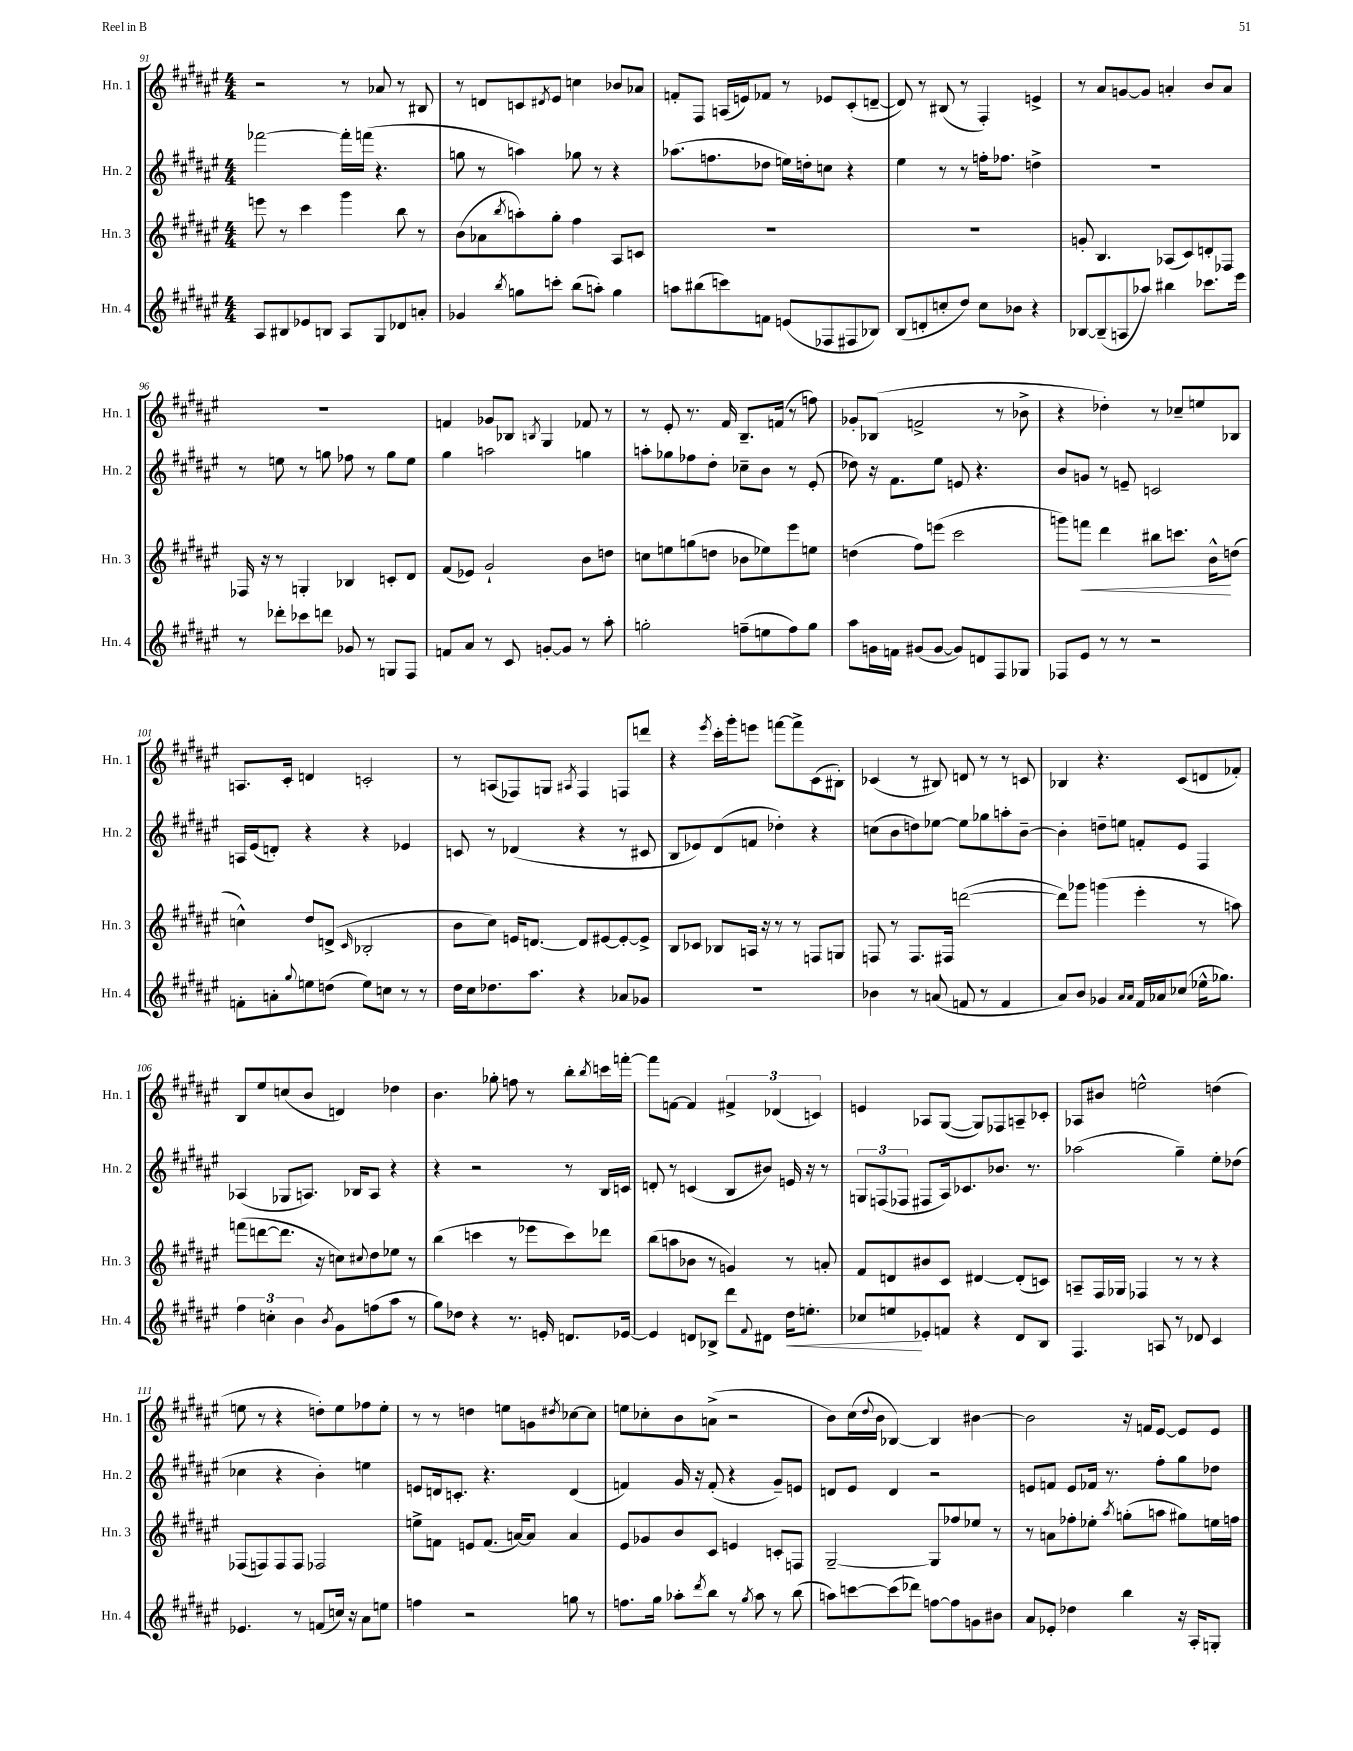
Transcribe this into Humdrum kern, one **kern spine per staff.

**kern	**dynam	**kern	**dynam	**kern	**kern
*part4	*part4	*part3	*part3	*part2	*part1
*staff4	*staff4	*staff3	*staff3	*staff2	*staff1
*I"Hn. 4	*	*I"Hn. 3	*	*I"Hn. 2	*I"Hn. 1
*I'Hn. 4	*	*I'Hn. 3	*	*I'Hn. 2	*I'Hn. 1
*clefG2	*	*clefG2	*	*clefG2	*clefG2
*k[f#c#g#d#a#e#]	*	*k[f#c#g#d#a#e#]	*	*k[f#c#g#d#a#e#]	*k[f#c#g#d#a#e#]
*M4/4	*	*M4/4	*	*M4/4	*M4/4
=91	=91	=91	=91	=91	=91
8A#/L	.	8eeen\	.	[2fff-X\	2r
8B#X/	.	8r	.	.	.
8e-X/	.	4ccc#\	.	.	.
8Bn/J	.	.	.	.	.
8A#/L	.	4ggg#\	.	16fff-'\LL]	8r
.	.	.	.	(16fffn\JJ	.
8G#/	.	.	.	4.r	8a-X/
8d-X/	.	8bb\	.	.	8r
8an'/J	.	8r	.	.	8B#X/
=92	=92	=92	=92	=92	=92
4g-X/	.	(8b\L	.	8ggn\	8r
.	.	8a-X\	.	8r	8dn/L
8qbb/	.	8qbb/	.	.	.
8ggn\L	.	8aan'\)	.	4aan\)	8cn/
.	.	.	.	.	8qd#X/
8cccn'\J	.	8gg#'\J	.	.	8e#/J
(8bb\L	.	4ff#\	.	8gg-X\	4ccn\
8aan'\J)	.	.	.	8r	.
4gg\	.	8A#/L	.	4r	8b-X/L
.	.	8cn/J	.	.	8a-X/J
=93	=93	=93	=93	=93	=93
8aan\L	.	1r	.	(8.aa-X\L	8fn'/L
(8bb#X\	.	.	.	.	8F#/J
.	.	.	.	8.ffn\	.
8cccn\)	.	.	.	.	(16An/LL
.	.	.	.	.	16en/J)
8fn\J	.	.	.	8dd-X\J	8f-X/J
(8en/L	.	.	.	16een\LL)	8r
.	.	.	.	16ddn'\J	.
8F-X/	.	.	.	8ccn\J	8e-X/L
8F#X/	.	.	.	4r	(8c#'/
8B-X/J)	.	.	.	.	[8dn~/J
=94	=94	=94	=94	=94	=94
(8B/L	.	1r	.	4ee#\	8d/])
8dn'/	.	.	.	.	8r
8ccn'/	.	.	.	8r	(8B#X/
8dd#/J)	.	.	.	8r	8r
8cc\L	.	.	.	16ffn'\KL	4F#'/)
.	.	.	.	8.ff-X\J	.
8b-X\J	.	.	.	.	.
4r	.	.	.	4ddn^\	4en^/
=95	=95	=95	=95	=95	=95
[8B-X/L	.	8gn'/	.	1r	8r
(8B-~/]	.	4.B/	.	.	8a#/L
8An/	.	.	.	.	[8gn/
8aa-X/J)	.	.	.	.	8g/J]
4bb#X\	.	(8A-X/L	.	.	4an'/
.	.	8c#/)	.	.	.
8.ccc-X\L	.	8dn'/	.	.	8b/L
.	.	8F-X/J	.	.	8a/J
16eee#\Jk	.	.	.	.	.
!!LO:LB:g=z
=96	=96	=96	=96	=96	=96
8r	.	16F-X/	.	8r	1r
.	.	16r	.	.	.
8ddd-X'\L	.	8r	.	8een\	.
8ccc-X\	.	4Gn'/	.	8r	.
8dddn\J	.	.	.	8ggn\	.
8g-X/	.	4B-X/	.	8ff-X\	.
8r	.	.	.	8r	.
8Gn/L	.	8cn'/L	.	8gg\L	.
8F#/J	.	8d#/J	.	8ee\J	.
=97	=97	=97	=97	=97	=97
8fn/L	.	(8f#/L	.	4gg#\	4fn/
8a#/J	.	8e-X/J)	.	.	.
8r	.	2g#`/	.	2aan\	8g-X/L
8c#/	.	.	.	.	8B-X/J
.	.	.	.	.	8qBn/
[8gn'/L	.	.	.	.	4G#/
8g/J]	.	.	.	.	.
8r	.	8b\L	.	4ggn\	8f-X/
8aa#'\	.	8ddn\J	.	.	8r
=98	=98	=98	=98	=98	=98
2ggn'\	.	8ccn\L	.	8aan'\L	8r
.	.	8een\	.	8gg-X\	8e#'/
.	.	(8ggn\	.	8ff-X\	8.r
.	.	8ddn\J	.	8dd#'\J	.
.	.	.	.	.	16f#/
(8ffn~\L	.	8b-X\L	.	8cc-X~\L	8.B~/L
8een\	.	8ee-X\)	.	8b\J	.
.	.	.	.	.	(16fn/Jk
8ff\)	.	8eee#\	.	8r	8r
8gg\J	.	8een\J	.	(8e#'/	8ffn\)
=99	=99	=99	=99	=99	=99
8aa#\L	.	(4ddn\	.	8dd-X\)	8g-X'/L
16gn\L	.	.	.	16r	(8B-X/J
16fn\JJ	.	.	.	8.f#\L	.
(8g#X/L	.	8ff#\L)	.	.	2fn^/
[8g#/J	.	(8eeen\J	.	8ee#\J	.
8g#/L])	.	2ccc#\	.	8en/	.
8dn/	.	.	.	4.r	.
8F#/	.	.	.	.	8r
8G-X/J	.	.	.	.	8b-X^\
=100	=100	=100	=100	=100	=100
8F-X/L	.	8gggn\L)	.	8b/L	4r
!	!	!	!LO:HP:b	!	!
8e#/J	.	8fffn\J	<	8gn/J	.
8r	.	4ddd#\	.	8r	4dd-X'\)
8r	.	.	.	8en~/	.
2r	.	8bb#X\L	.	2cn/	8r
.	.	8.cccn\J	.	.	8cc-X~/L
.	.	.	.	.	8een/
.	.	16b^^\KL	.	.	.
.	.	(8ddn\J	[	.	8B-X/J
!!LO:LB:g=z
=101	=101	=101	=101	=101	=101
8fn'\L	.	4ccn^^\)	.	16An/LL	8.An/L
.	.	.	.	(16e#/J	.
8an'\	.	.	.	8dn'/J)	.
.	.	.	.	.	16c#'/Jk
8qqgg#/	.	.	.	.	.
8een\	.	8dd#/L	.	4r	4dn/
(8ddn\J	.	(8dn^/J	.	.	.
.	.	16qqc#/	.	.	.
8ee\L)	.	2B-X'/	.	4r	2cn'/
8ccn\J	.	.	.	.	.
8r	.	.	.	4e-X/	.
8r	.	.	.	.	.
=102	=102	=102	=102	=102	=102
16dd#\LL	.	8b\L	.	8cn/	8r
16cc#\J	.	.	.	.	.
8.dd-X\	.	8cc#\J)	.	8r	(8An/L
.	.	16en/KL	.	(4d-X/	8F-X/)
8.aa#\J	.	[8.dn/J	.	.	.
.	.	.	.	.	8Gn/J
.	.	.	.	.	8qA#X/
4r	.	8d/L]	.	4r	4F-/
.	.	[8e#X/	.	.	.
8a-X/L	.	8e#'/_	.	8r	8Fn/L
8g-X/J	.	8e#^/J]	.	8c#X/	8dddn/J
=103	=103	=103	=103	=103	=103
1r	.	8B/L	.	8B/L	4r
.	.	8c-X/J	.	8e-X/)	.
.	.	.	.	.	8qeee#/
.	.	8B-X/L	.	(8d#/	16ccc#'\LL
.	.	.	.	.	16ggg#'\J
.	.	16An/Jk	.	8fn/J	8eeen\J
.	.	16r	.	.	.
.	.	8r	.	4dd-X'\)	[8fffn\L
.	.	8r	.	.	8fff^\]
.	.	8Fn/L	.	4r	(8c#\
.	.	8Gn/J	.	.	8B#X'\J)
=104	=104	=104	=104	=104	=104
4b-X\	.	8Fn/	.	(8ccn\L	(4c-X/
.	.	8r	.	8b\	.
8r	.	8.F/L	.	8ddn\)	8r
(8an/	.	.	.	[8ee-X\J	8B#X/)
.	.	16F#X/Jk	.	.	.
8fn/	.	([2dddn\	.	8ee-\L]	8dn/
8r	.	.	.	8gg-X\	8r
4f/	.	.	.	8aan'\	8r
.	.	.	.	[8b~\J	8cn/
=105	=105	=105	=105	=105	=105
8a#/L)	.	8ddd\L])	.	4b'\]	4B-X/
8b/J	.	8ggg-X\J	.	.	.
4g-X/	.	(4gggn\	.	8ddn~\L	4.r
.	.	.	.	8een\J	.
16qqa#/LL	.	.	.	.	.
16qqa#/JJ	.	.	.	.	.
16f#/LL	.	4eee#'\	.	8fn'/L	.
16a-X/J	.	.	.	.	.
(8cc-X/J	.	.	.	8e#/J	(8c#/L
16ee-X^^\KL	.	8r	.	4F#/	8dn/
8.gg-X\J)	.	.	.	.	.
.	.	8aan\)	.	.	8f-X'/J)
!!LO:LB:g=z
=106	=106	=106	=106	=106	=106
6ff#\	.	(8fffn\L	.	(4A-X/	8B/L
.	.	[8dddn\	.	.	8ee#/
6ccn'\	.	.	.	.	.
.	.	8.ddd\J]	.	8G-X/L	(8ccn/
6b\	.	.	.	.	.
.	.	.	.	8.An/J)	8b/J
.	.	16r	.	.	.
8qb/	.	.	.	.	.
8g#\L	.	8ccn\L)	.	.	4dn/)
.	.	.	.	16B-X/KL	.
.	.	8qqcc#X/	.	.	.
(8ffn\	.	8dd#\	.	8A/J	.
8aa#\J	.	8ee-X\J	.	4r	4dd-X\
8r	.	8r	.	.	.
=107	=107	=107	=107	=107	=107
8gg#\L)	.	(4bb\	.	4r	4.b\
8dd-X\J	.	.	.	.	.
4r	.	4cccn\	.	2r	.
.	.	.	.	.	8gg-X'\
8.r	.	8r	.	.	8ffn\
.	.	8eee-X\L	.	.	8r
16en'/	.	.	.	.	.
8.dn/L	.	8ccc\)	.	8r	8bb'\L
.	.	.	.	.	8qbb/
.	.	8ddd-X\J	.	16B/LL	16cccn\L
[16e-X/Jk	.	.	.	16cn/JJ	[16fffn'\JJ
=108	=108	=108	=108	=108	=108
4e-/]	.	(8bb\L	.	8dn'/	8fff\L]
.	.	8aan\	.	8r	[8fn\J
8dn/L	.	8b-X\J	.	(4cn/	4f/]
8B-X^/J	.	8r	.	.	.
8ddd#\L	.	4gn/)	.	8B/L	6f#X^/
8qqf#/	.	.	.	.	.
8d#X\J	.	.	.	8b#X/J)	.
.	.	.	.	.	(6d-X/
!	!LO:HP:b	!	!	!	!
16dd#\KL	<	8r	.	16en/	.
8.een'\J	.	.	.	16r	.
.	.	.	.	.	6cn/)
.	.	8an'/	.	8r	.
=109	=109	=109	=109	=109	=109
8cc-X/L	.	8f#/L	.	12Gn/L	4en/
.	.	.	.	(12Fn/	.
8een/	.	8dn/	.	.	.
.	.	.	.	12F-X/J	.
8e-X'/	[	8b#X/	.	8F#X/L	8A-X/L
8fn/J	.	8c#/J	.	16A#/k)	([8G#/J
.	.	.	.	8.c-X/	.
4r	.	[4d#X/	.	.	8G#/L])
.	.	.	.	8.b-X/J	8F-X/
8d#/L	.	(8d#'/L]	.	.	8An~/
.	.	.	.	8.r	.
8B/J	.	8cn/J)	.	.	8c-X'/J
=110	=110	=110	=110	=110	=110
4.F#/	.	8An~/L	.	(2aa-X\	8A-X/L
.	.	16F#/L	.	.	8b#X/J
.	.	16G-X/JJ	.	.	.
.	.	4F-X/	.	.	2een^^\
8An/	.	.	.	.	.
8r	.	8r	.	4gg#~\)	.
8d-X/	.	8r	.	.	.
4c#/	.	4r	.	8ee#'\L	(4ddn\
.	.	.	.	(8dd-X\J	.
!!LO:LB:g=z
=111	=111	=111	=111	=111	=111
4.e-X/	.	(8F-X/L	.	4cc-X\	8een\
.	.	8Fn/)	.	.	8r
.	.	8F/	.	4r	4r
8r	.	8F/J	.	.	.
(8fn/L	.	2F-X/	.	4b'\)	8ddn'\L)
16ccn/Jk)	.	.	.	.	8ee\
16r	.	.	.	.	.
8a#\L	.	.	.	4een\	8ff-X\
8een\J	.	.	.	.	8ee'\J
=112	=112	=112	=112	=112	=112
4ffn\	.	8een^\L	.	8en/L	8r
.	.	8fn\J	.	16dn/k	8r
.	.	.	.	8.cn'/J	.
2r	.	8en/L	.	.	4ddn\
.	.	(8.f/J	.	4.r	.
.	.	.	.	.	8een\L
.	.	[16an/KL)	.	.	.
.	.	8a/J]	.	.	8gn\
.	.	.	.	.	8qdd#X/
8ggn\	.	4a/	.	(4d/	[8cc-X\
8r	.	.	.	.	8cc-\J]
=113	=113	=113	=113	=113	=113
8.ffn\L	.	8e#/L	.	4fn/)	8een\L
.	.	8g-X/	.	.	8cc-X'\
16gg#\Jk	.	.	.	.	.
8aa-X'\L	.	8b/	.	16g#/	8b\
.	.	.	.	16r	.
8qddd#/	.	.	.	.	.
8bb\J	.	8c#/J	.	(8f'/	(8an^\J
8r	.	4en/	.	4r	2r
8qgg#/	.	.	.	.	.
8aa-\	.	.	.	.	.
8r	.	8cn'/L	.	8g#~/L)	.
(8bb\	.	8Fn/J	.	8en/J	.
=114	=114	=114	=114	=114	=114
8aan\L)	.	[2G#~/	.	8dn/L	8b\L)
[8cccn\	.	.	.	8e#/J	(16cc#\L
.	.	.	.	.	8qqdd#/
.	.	.	.	.	16b\JJ
(8ccc\]	.	.	.	4d/	[4B-X/)
8ddd-X\J)	.	.	.	.	.
[8ffn\L	.	8G#/L]	.	2r	4B-/]
8ff\]	.	8ff-X/	.	.	.
8gn\	.	8ee-X/J	.	.	[4b#X\
8b#X\J	.	8r	.	.	.
=115	=115	=115	=115	=115	=115
8a#/L	.	8r	.	8en/L	2b#\]
8e-X'/J	.	8an\L	.	8fn/J	.
4dd-X\	.	8ff-X'\	.	8e/L	.
.	.	8ee-X'\J	.	16f-X/Jk	.
.	.	.	.	8.r	.
.	.	8qaa#/	.	.	.
4bb\	.	(8ggn'\L	.	.	16r
.	.	.	.	.	16fn/KL
.	.	8aan\J	.	8ff#'\L	[8e#/J
16r	.	8gg#X\L)	.	8gg#\	8e#/L]
16A#'/KL	.	.	.	.	.
8Gn'/J	.	16een\L	.	8dd-X\J	8e#/J
.	.	16ffn\JJ	.	.	.
==	==	==	==	==	==
*-	*-	*-	*-	*-	*-
